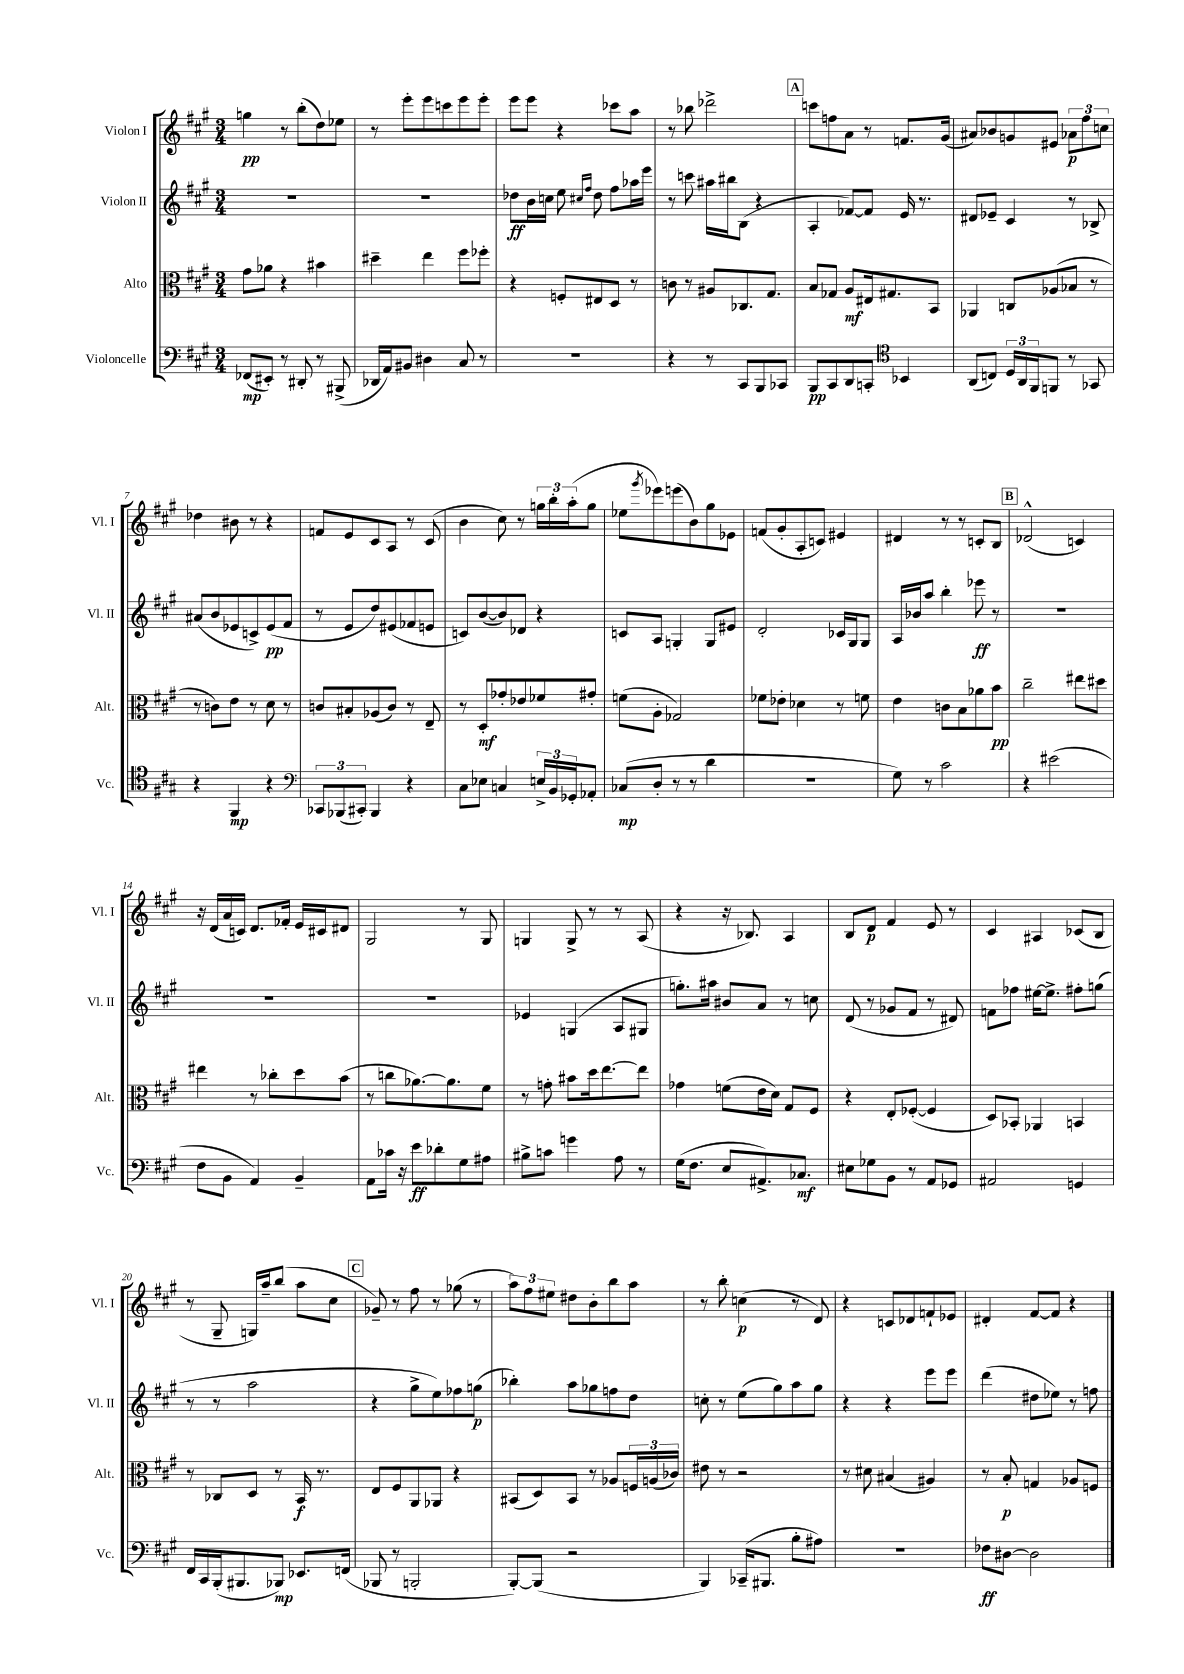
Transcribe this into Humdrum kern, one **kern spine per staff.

**kern	**kern	**kern	**kern
*staff4	*staff3	*staff2	*staff1
*clefF4	*clefC3	*clefG2	*clefG2
*k[f#c#g#]	*k[f#c#g#]	*k[f#c#g#]	*k[f#c#g#]
*M3/4	*M3/4	*M3/4	*M3/4
(8FF-	8g#	2.r	4gg
8EE#')	8a-	.	.
8r	4r	.	8r
8DD#'	.	.	(8bb'
8r	4b#	.	8dd)
(8BBB#^	.	.	8ee-
=	=	=	=
16DD-	4dd#~	2.r	8r
16AA)	.	.	.
8BB#	.	.	8eee'
4D#	4ee	.	8eee
.	.	.	8ccc
8C#	8ff#	.	8eee
8r	8ff-'	.	8eee'
=	=	=	=
2.r	4r	8dd-	8eee
.	.	16b	8eee
.	.	16cc	.
.	8F'	8ee	4r
.	.	16qqcc#	.
.	.	16qqff#	.
.	8E#	8dd-	.
.	8D	8ff#	8ccc-
.	8r	16aa-	8aa
.	.	16eee	.
=	=	=	=
4r	8c	8r	8r
.	8r	8ccc	8bb-
8r	8A#	16aa#	2ddd-^
.	.	16bb#	.
8CC#	8.C-	(8B	.
8BBB	.	4r	.
.	8.G#	.	.
8CC-	.	.	.
=	=	=	=
8BBB	8B	4A'	8ccc
8CC#	8G-	.	8ff
8DD	8A	[8f-)	8a
8CC'	16E#	8f-]	8r
.	8.G#	.	.
*clefC4	*	*	*
4BB-	.	16e	8.f
.	.	8.r	.
.	8BB	.	.
.	.	.	(16g#
=	=	=	=
(8AA	4AA-	8d#	8a#)
8C)	.	8e-~	8b-
24D	8C	4c#	8g
24AA	.	.	.
24FF#	.	.	.
8FF	(8A-	.	8e#
8r	8B-	8r	12a-
.	.	.	12ff#
8GG-	8r	8B-^	.
.	.	.	12cc
=	=	=	=
4r	8r	(8a#	4dd-
.	8c)	8b	.
4FF#	8e	8e-	8b#
.	8r	8c^)	8r
4r	8d	(8e-	4r
.	8r	8f#	.
=	=	=	=
*clefF4	*	*	*
12CC-	8c	8r	8f
(12BBB-	.	.	.
.	8B#'	8e	8e
12CC#')	.	.	.
4BBB-	(8A-	8dd)	8c#
.	8c)	(8e#	8A
4r	8r	8f-	8r
.	8E~	8e	(8c#
=	=	=	=
8C#	8r	8c)	4b
8E-	8D'	([8b	.
4C	8g-'	8b])	8cc#)
.	8e-	8d-	8r
24E^	8f-	4r	24gg
24BB	.	.	24bb'
24GG-'	.	.	(24aa'
8AA-'	8g#'	.	8gg
=	=	=	=
(8C-	(8f	8c	8ee-
.	.	.	8qggg#
8D'	8A'	8A	8eee-)
8r	2G-)	4G'	(8eee
8r	.	.	8b)
4d	.	8G	8gg#
.	.	8e#	8e-
=	=	=	=
2.r	8f-	2d'	(8f
.	8e-'	.	8g#'
.	4d-	.	8A'
.	.	.	8c)
.	8r	16c-	4e#
.	.	16G#	.
.	8f	8G#	.
=	=	=	=
8G#)	4e	16A	4d#
.	.	16b-	.
8r	.	8aa	.
2c#	8c	4bb'	8r
.	8B	.	8r
.	8a-	8eee-	8c'
.	8b	8r	8B
=	=	=	=
4r	2cc#~	2.r	(2d-^^
(2e#	.	.	.
.	8ee#	.	4c)
.	8dd#	.	.
=	=	=	=
8F#	4ee#	2.r	16r
.	.	.	(16d
8BB	.	.	16a
.	.	.	16c)
4AA)	8r	.	8.d
.	8cc-'	.	.
.	.	.	16f-'
4BB~	8dd	.	16e
.	.	.	16c#
.	(8b	.	8d#
=	=	=	=
8AA	8r	2.r	2G#
16c-	8cc	.	.
16r	.	.	.
8e	[8.a-)	.	.
8d-'	.	.	.
.	8.a-]	.	.
8G#	.	.	8r
8A#	8f#	.	8G#
=	=	=	=
8B#^	8r	4e-	4G
8c	8g'	.	.
4g	8b#	(4G	8G^
.	16dd	.	8r
.	[8.ee	.	.
8A	.	8A	8r
8r	8ee]	8G#	(8A
=	=	=	=
(16G#	4g-	8.gg')	4r
8.F#	.	.	.
.	.	16aa#	.
8E	(8f	8b#	16r
.	.	.	8.B-)
8.AA#^)	16e	8a	.
.	16d)	.	.
.	8G#	8r	4A
8.C-	.	.	.
.	8F#	8cc	.
=	=	=	=
8E#	4r	(8d	8B
8G-	.	8r	8d
8BB	8E'	8g-	4f#
8r	([8F-'	8f#	.
8AA	4F-]	8r	8e
8GG-	.	8d#)	8r
=	=	=	=
2AA#	8D)	8f	4c#
.	8BB-'	8ff-	.
.	4AA-	[16ee#	4A#
.	.	8.ee#^]	.
4GG	4BB	8ff#'	(8c-
.	.	(8gg	8B
=	=	=	=
16FF#	8r	8r	8r
16CC#	.	.	.
(16BBB'	8C-	8r	8G#~
8.BBB#	.	.	.
.	8D	2aa	16G)
.	.	.	16aa~
8BBB-)	8r	.	(8bb
8.EE-	16BB	.	8aa
.	8.r	.	.
.	.	.	8cc#
(16FF	.	.	.
=	=	=	=
8BBB-	8E	4r	8g-~)
8r	8F#	.	8r
2BBB'	8AA	8gg#^	8ff#
.	8AA-	8ee)	8r
.	4r	8ff-	(8gg-
.	.	(8gg	8r
=	=	=	=
[8BBB')	(8BB#	4bb-')	12aa)
.	.	.	12ff#
(8BBB]	8D)	.	.
.	.	.	12ee#
2r	8BB#	8aa	8dd#
.	8r	8gg-	8b'
.	8A-	8ff	8bb
.	24F	8dd	8aa
.	(24A	.	.
.	24c-)	.	.
=	=	=	=
4BBB)	8e#	8cc'	8r
.	8r	8r	8bb'
(16CC-~	2r	(8ee	(4cc
8.BBB#	.	.	.
.	.	8gg#)	.
8B'	.	8aa	8r
8A#)	.	8gg#	8d)
=	=	=	=
2.r	8r	4r	4r
.	8d#	.	.
.	(4B#	4r	8c
.	.	.	8d-
.	4A#)	8eee	8f`
.	.	8eee	8e-
=	=	=	=
8F-	8r	(4ddd	4d#'
[8D#	8B'	.	.
2D#]	4G	8dd#	[8f#
.	.	8ee-)	8f#]
.	8A-	8r	4r
.	8F	8ff	.
==	==	==	==
*-	*-	*-	*-
